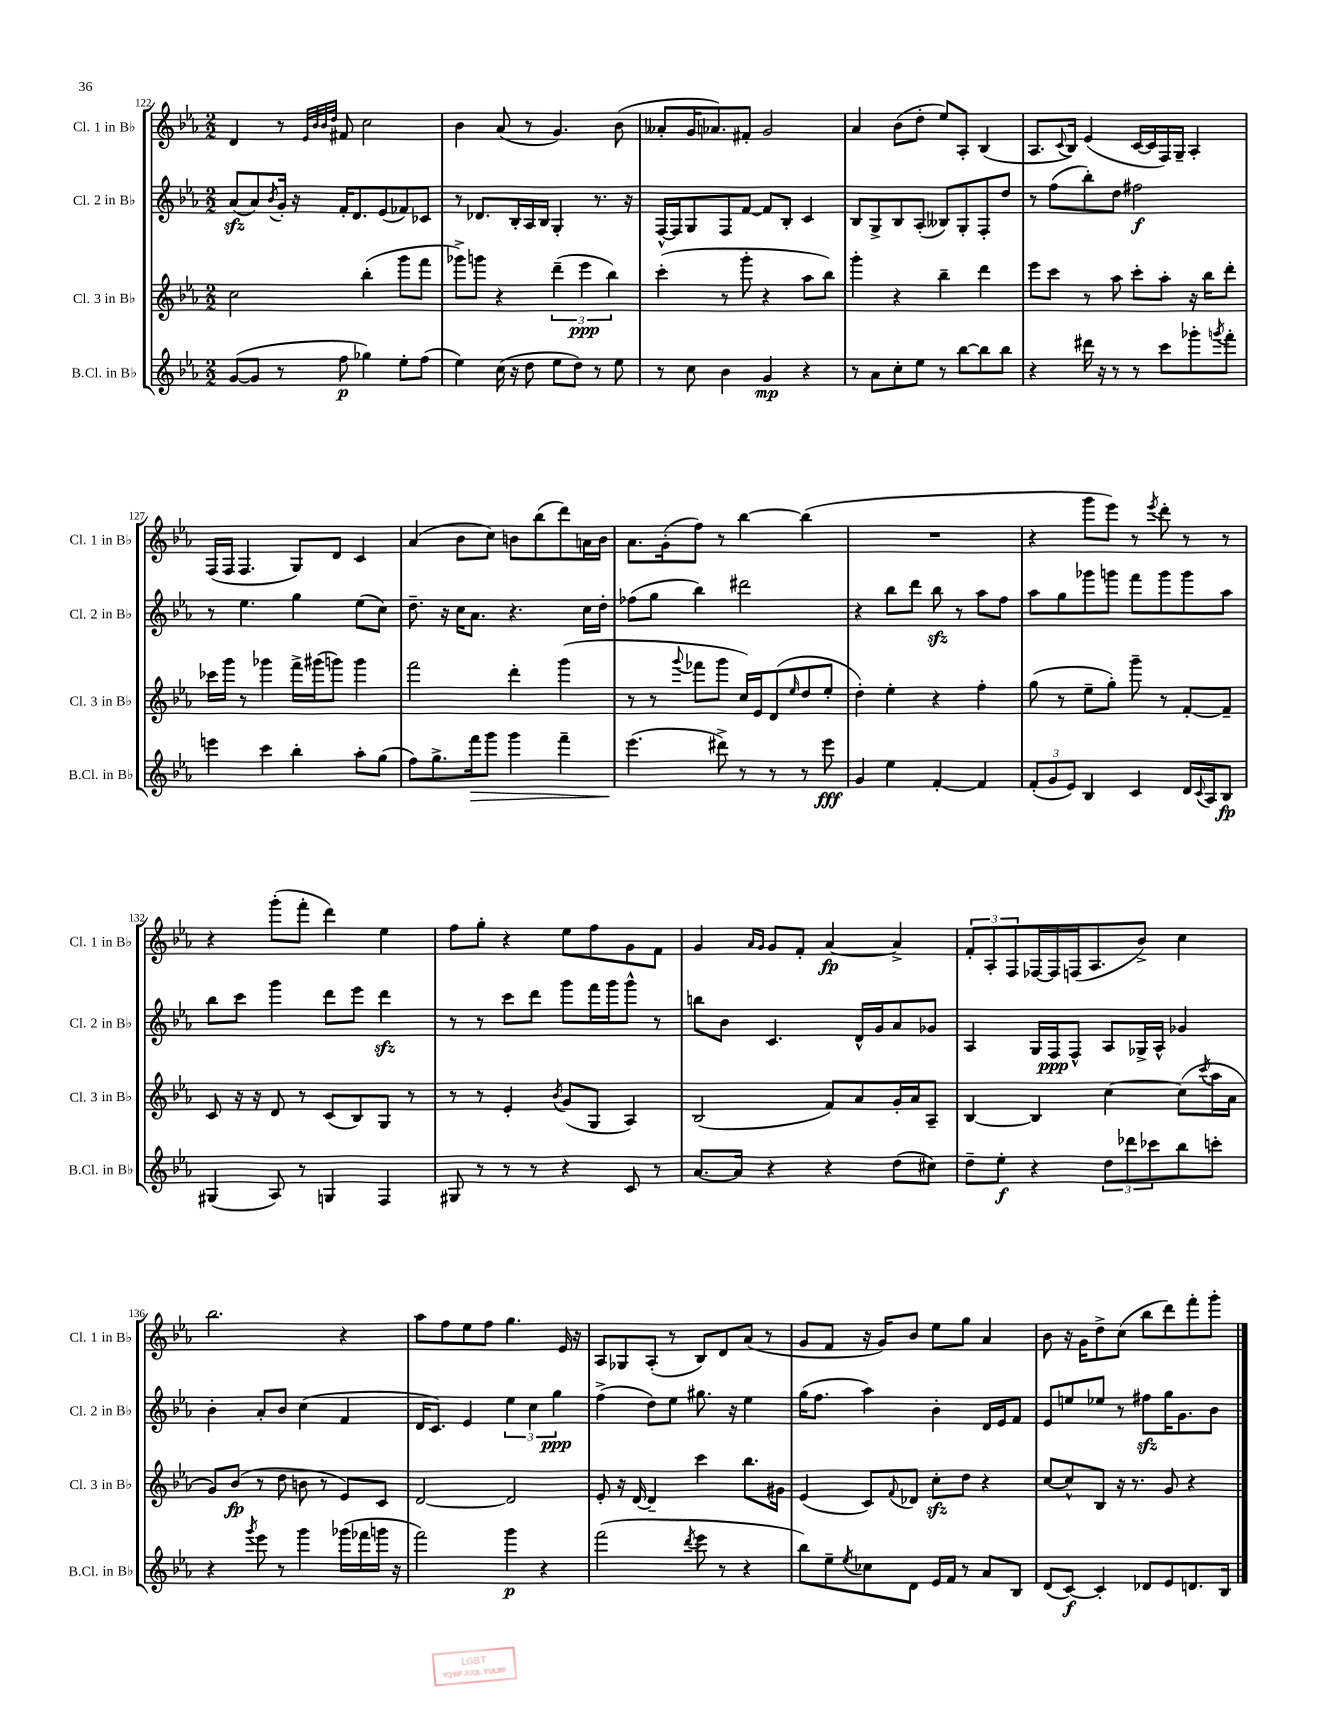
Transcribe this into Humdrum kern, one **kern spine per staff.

**kern	**dynam	**kern	**dynam	**kern	**dynam	**kern	**dynam
*part4	*part4	*part3	*part3	*part2	*part2	*part1	*part1
*staff4	*staff4	*staff3	*staff3	*staff2	*staff2	*staff1	*staff1
*I"B.Cl. in B♭	*	*I"Cl. 3 in B♭	*	*I"Cl. 2 in B♭	*	*I"Cl. 1 in B♭	*
*I'B.Cl. in B♭	*	*I'Cl. 3 in B♭	*	*I'Cl. 2 in B♭	*	*I'Cl. 1 in B♭	*
*clefG2	*	*clefG2	*	*clefG2	*	*clefG2	*
*k[b-e-a-]	*	*k[b-e-a-]	*	*k[b-e-a-]	*	*k[b-e-a-]	*
*M2/2	*	*M2/2	*	*M2/2	*	*M2/2	*
=122	=122	=122	=122	=122	=122	=122	=122
([8g/L	.	2cc\	.	(8a-zz/L	.	4d/	.
8g/J]	.	.	.	8a-/)	.	.	.
.	.	.	.	8qb-/	.	.	.
8r	.	.	.	16g'/Jk	.	8r	.
.	.	.	.	16r	.	.	.
.	.	.	.	.	.	32qqe-/LLL	.
.	.	.	.	.	.	32qqb-/	.
.	.	.	.	.	.	32qqb-/	.
.	.	.	.	.	.	32qqdd/JJJ	.
8ff\	p	.	.	16f'/KL	.	8f#X/	.
.	.	.	.	8.d/	.	.	.
4gg-X\)	.	(4bb-'\	.	.	.	2cc\	.
.	.	.	.	(8e-/	.	.	.
8ee-'\L	.	8ggg\L	.	8f-X/)	.	.	.
(8ff\J	.	8fff\J	.	8c-X/J	.	.	.
=123	=123	=123	=123	=123	=123	=123	=123
4ee-\)	.	8ggg-X^\L)	.	8r	.	4b-\	.
.	.	8gggn\J	.	8.d-X/L	.	.	.
(16cc\	.	4r	.	.	.	(8a-/	.
16r	.	.	.	16B-'/L	.	.	.
8dd\	.	.	.	16A-/	.	8r	.
.	.	.	.	16B-/JJ	.	.	.
8ee-\L	.	(6ddd~\	.	4G'/	.	4.g/)	.
8dd\J)	.	.	.	.	.	.	.
.	.	6eee-\	ppp	.	.	.	.
8r	.	.	.	8.r	.	.	.
.	.	6bb-\)	.	.	.	.	.
8ee-\	.	.	.	.	.	(8b-\	.
.	.	.	.	16r	.	.	.
=124	=124	=124	=124	=124	=124	=124	=124
8r	.	(4ccc'\	.	[16F^^/LL	.	8a--X'/L	.
.	.	.	.	16F/J]	.	.	.
8cc\	.	.	.	8G/	.	16g/K	.
.	.	.	.	.	.	8.a-X/)	.
4b-\	.	8r	.	8F/	.	.	.
.	.	8ggg'\	.	[8f/J	.	8f#X'/J	.
4g/	mp	4r	.	8f/L]	.	2g/	.
.	.	.	.	8B-'/J	.	.	.
4r	.	8aa-\L	.	4c/	.	.	.
.	.	8bb-\J)	.	.	.	.	.
=125	=125	=125	=125	=125	=125	=125	=125
8r	.	4ggg'\	.	8B-/L	.	4a-/	.
8a-\L	.	.	.	8G^/	.	.	.
8cc'\	.	4r	.	8B-/	.	(8b-\L	.
8ee-\J	.	.	.	(8A-'/J	.	8dd'\J	.
8r	.	4bb-~\	.	8B--X/L)	.	8ee-/L)	.
[8bb-\L	.	.	.	8G'/	.	8A-'/J	.
8bb-\]	.	4ddd\	.	8F'/	.	(4B-/	.
8bb-\J	.	.	.	8dd/J	.	.	.
=126	=126	=126	=126	=126	=126	=126	=126
4r	.	8eee-\L	.	8r	.	8.A-/L	.
.	.	8ccc\J	.	(8ff\L	.	.	.
.	.	.	.	.	.	8qqc/	.
.	.	.	.	.	.	16B-/Jk)	.
16ddd#X\	.	8r	.	8bb-'\)	.	(4e-/	.
16r	.	.	.	.	.	.	.
8r	.	8aa-\	.	8dd\J	.	.	.
8r	.	8ccc'\L	.	2ff#X\	f	[16c/LL	.
.	.	.	.	.	.	16c/]	.
8ccc\L	.	8aa-'\J	.	.	.	16F/)	.
.	.	.	.	.	.	16G~/JJ	.
8ggg-X'\	.	16r	.	.	.	4A-'/	.
.	.	16bb-\KL	.	.	.	.	.
8qgggn/	.	.	.	.	.	.	.
8fff'\J	.	8ddd'\J	.	.	.	.	.
!!LO:LB:g=z
=127	=127	=127	=127	=127	=127	=127	=127
4eeen\	.	16ccc-X\LL	.	8r	.	(16F/LL	.
.	.	16ggg\JJ	.	.	.	16F/JJ	.
.	.	8r	.	4.ee-\	.	4.F/	.
4ccc\	.	4ggg-X\	.	.	.	.	.
4bb-'\	.	16fff^\LL	.	4gg\	.	8G/L)	.
.	.	(16ggg#X\J	.	.	.	.	.
.	.	8gggn\J)	.	.	.	8d/J	.
8aa-'\L	.	4ggg\	.	(8ee-\L	.	4c/	.
(8gg\J	.	.	.	8cc\J)	.	.	.
=128	=128	=128	=128	=128	=128	=128	=128
8ff\L)	.	2fff\	.	8.dd~\	.	(4a-/	.
8.gg^\	.	.	.	.	.	.	.
.	.	.	.	16r	.	.	.
.	.	.	.	16cc\KL	.	8b-\L	.
!	!LO:HP:b	!	!	!	!	!	!
16fff\k	>	.	.	8.a-\J	.	.	.
8ggg\J	.	.	.	.	.	8cc\J)	.
4ggg\	.	4ddd'\	.	4.r	.	8bn\L	.
.	.	.	.	.	.	(8bb-\	.
4fff~\	.	(4ggg\	.	.	.	8ddd\)	.
.	.	.	.	16cc\LL	.	16an\L	.
.	.	.	.	16dd'\JJ	.	16b\JJ	.
=129	=129	=129	=129	=129	=129	=129	=129
(4.eee-\	.	8r	.	(8ff-X\L	.	8.a-\L	.
.	.	8r	.	8gg\J	.	.	.
.	.	.	.	.	.	(16g'\k	.
.	.	8qqggg/	.	.	.	.	.
.	.	8fff-X\L	.	4bb-\)	.	8ff\J)	.
8ddd#X^\)	]	8ggg\J	.	.	.	8r	.
8r	.	16cc/LL)	.	2ddd#X\	.	[4bb-\	.
.	.	16e-/J	.	.	.	.	.
8r	.	(8d/	.	.	.	.	.
.	.	16qqee-/	.	.	.	.	.
8r	.	8dd/	.	.	.	(4bb-\]	.
8eee-\	fff	8ee-'/J	.	.	.	.	.
=130	=130	=130	=130	=130	=130	=130	=130
4g/	.	4dd'\)	.	4r	.	1r	.
4ee-\	.	4ee-'\	.	8bb-\L	.	.	.
.	.	.	.	8ddd\J	.	.	.
[4f'/	.	4r	.	8bb-zz\	.	.	.
.	.	.	.	8r	.	.	.
4f/]	.	4ff'\	.	8aa-\L	.	.	.
.	.	.	.	8ff\J	.	.	.
=131	=131	=131	=131	=131	=131	=131	=131
(12f'/L	.	(8gg\	.	8aa-\L	.	4r	.
12g/	.	.	.	.	.	.	.
.	.	8r	.	8gg\	.	.	.
12e-/J)	.	.	.	.	.	.	.
4B-/	.	8ee-~\L	.	8ggg-X\	.	8ggg\L	.
.	.	8gg'\J)	.	8gggn\J	.	8eee-\J)	.
4c/	.	8ggg~\	.	8fff\L	.	8r	.
.	.	.	.	.	.	8qeee-/	.
.	.	8r	.	8ggg\	.	8ddd'\	.
16d/LL	.	[8f'/L	.	8ggg\	.	8r	.
8qqc/	.	.	.	.	.	.	.
16A-/J	.	.	.	.	.	.	.
8B-/J	fp	8f~/J]	.	8aa-\J	.	8r	.
!!LO:LB:g=z
=132	=132	=132	=132	=132	=132	=132	=132
(4G#X/	.	8c/	.	8bb-\L	.	4r	.
.	.	16r	.	8ccc\J	.	.	.
.	.	16r	.	.	.	.	.
8A-/)	.	8d/	.	4ggg\	.	(8ggg'\L	.
8r	.	8r	.	.	.	8fff'\J	.
4Gn/	.	(8c/L	.	8ddd\L	.	4ddd\)	.
.	.	8B-/)	.	8eee-\J	.	.	.
4F/	.	8G/J	.	4dddzz\	.	4ee-\	.
.	.	8r	.	.	.	.	.
=133	=133	=133	=133	=133	=133	=133	=133
8G#X/	.	8r	.	8r	.	8ff\L	.
8r	.	8r	.	8r	.	8gg'\J	.
8r	.	4e-'/	.	8ccc\L	.	4r	.
8r	.	.	.	8ddd\J	.	.	.
.	.	8qb-/	.	.	.	.	.
4r	.	(8g/L	.	8ggg\L	.	8ee-\L	.
.	.	8G/J	.	16fff\L	.	8ff\	.
.	.	.	.	16ggg\J	.	.	.
8c/	.	4A-/)	.	8ggg^^\J	.	8g\	.
8r	.	.	.	8r	.	8f\J	.
=134	=134	=134	=134	=134	=134	=134	=134
[8.a-/L	.	(2B-/	.	8bbn\L	.	4g/	.
.	.	.	.	8b-\J	.	.	.
16a-/Jk]	.	.	.	.	.	.	.
.	.	.	.	.	.	16qqa-/LL	.
.	.	.	.	.	.	16qqg/JJ	.
4r	.	.	.	4.c/	.	8g/L	.
.	.	.	.	.	.	8f'/J	.
4r	.	8f/L)	.	.	.	[4a-/	fp
.	.	8a-/	.	16d^^/LL	.	.	.
.	.	.	.	16g/J	.	.	.
(8dd\L	.	16g'/L	.	8a-/	.	4a-^/]	.
.	.	16a-/J	.	.	.	.	.
8cc#X\J)	.	8A-~/J	.	8g-X/J	.	.	.
=135	=135	=135	=135	=135	=135	=135	=135
8dd~\L	.	[4B-/	.	4A-/	.	12f'/L	.
.	.	.	.	.	.	12A-'/	.
8ee-'\J	f	.	.	.	.	.	.
.	.	.	.	.	.	12F/	.
4r	.	4B-/]	.	16G/LL	.	[16F-X/L	.
.	.	.	.	16F/J	ppp	16F-/]	.
.	.	.	.	8F^^/J	.	(16Fn/J	.
.	.	.	.	.	.	8.A-/	.
12dd\L	.	[4cc\	.	8A-/L	.	.	.
12ddd-X\	.	.	.	.	.	.	.
.	.	.	.	16G-X^/L	.	8b-^/J)	.
12ccc-X\	.	.	.	.	.	.	.
.	.	.	.	16A-^^/JJ	.	.	.
8bb-\	.	(8cc\L]	.	4g-X/	.	4cc\	.
.	.	8qccc/	.	.	.	.	.
8cccn'\J	.	16aa-\L	.	.	.	.	.
.	.	16a-\JJ	.	.	.	.	.
!!LO:LB:g=z
=136	=136	=136	=136	=136	=136	=136	=136
4r	.	8g/L)	.	4b-'\	.	2.bb-\	.
.	.	(8b-/J	fp	.	.	.	.
8qggg/	.	.	.	.	.	.	.
8eee-\	.	8r	.	8a-'/L	.	.	.
8r	.	8dd\	.	8b-/J	.	.	.
4ggg\	.	8bn\	.	(4cc\	.	.	.
.	.	8r	.	.	.	.	.
(16ggg-X\LL	.	8e-/L)	.	4f/	.	4r	.
16fff-X\	.	.	.	.	.	.	.
16gggn\JJ	.	8c/J	.	.	.	.	.
16r	.	.	.	.	.	.	.
=137	=137	=137	=137	=137	=137	=137	=137
2fff\)	.	[2d/	.	16d/KL	.	8aa-\L	.
.	.	.	.	8.c/J)	.	.	.
.	.	.	.	.	.	8ff\	.
.	.	.	.	4e-/	.	8ee-\	.
.	.	.	.	.	.	8ff\J	.
4ggg\	p	2d/]	.	6ee-\	.	4.gg\	.
.	.	.	.	6cc\	.	.	.
4r	.	.	.	.	.	.	.
.	.	.	.	6gg\	ppp	.	.
.	.	.	.	.	.	16e-/	.
.	.	.	.	.	.	16r	.
=138	=138	=138	=138	=138	=138	=138	=138
(2fff\	.	8e-'/	.	(4ff^\	.	8A-/L	.
.	.	16r	.	.	.	8G-X/	.
.	.	[16d/	.	.	.	.	.
.	.	4d~/]	.	8dd\L)	.	(8A-'/J	.
.	.	.	.	8ee-\J	.	8r	.
8qddd/	.	.	.	.	.	.	.
8eee-\	.	4ccc\	.	8.gg#X\	.	8B-/L)	.
8r	.	.	.	.	.	8d/	.
.	.	.	.	16r	.	.	.
4r	.	8.bb-\L	.	4ee-\	.	(8a-/J	.
.	.	.	.	.	.	8r	.
.	.	16g#X\Jk	.	.	.	.	.
=139	=139	=139	=139	=139	=139	=139	=139
8bb-\L)	.	(4e-/	.	(16gg\KL	.	8g/L	.
.	.	.	.	8.ff\J	.	.	.
8ee-~\	.	.	.	.	.	8f/J	.
8qee-/	.	.	.	.	.	.	.
8cc-X\	.	8c/L)	.	4aa-\)	.	16r	.
.	.	.	.	.	.	16g/KL)	.
.	.	8qqf/	.	.	.	.	.
8d\J	.	8d-X/J	.	.	.	8b-/J	.
16e-/LL	.	8cczz'\L	.	4b-'\	.	8ee-\L	.
16f/JJ	.	.	.	.	.	.	.
8r	.	8dd\J	.	.	.	8gg\J	.
8a-/L	.	4r	.	16d/LL	.	4a-/	.
.	.	.	.	16e-/J	.	.	.
8B-/J	.	.	.	8f/J	.	.	.
=140	=140	=140	=140	=140	=140	=140	=140
(8d/L	.	[8cc/L	.	8e-/L	.	8b-\	.
[8c/J)	f	8cc^^/]	.	8een/	.	16r	.
.	.	.	.	.	.	16g\KL	.
4c'/]	.	8B-/J	.	8ee-X/J	.	8dd^\	.
.	.	16r	.	8r	.	(8cc\J	.
.	.	8.r	.	.	.	.	.
8d-X/L	.	.	.	8ff#Xzz\L	.	8bb-\L	.
8e-/	.	8g/	.	16gg\K	.	8ddd\)	.
.	.	.	.	8.g\	.	.	.
8.dn/	.	4r	.	.	.	8fff'\	.
.	.	.	.	8b-\J	.	8ggg'\J	.
16B-/Jk	.	.	.	.	.	.	.
==	==	==	==	==	==	==	==
*-	*-	*-	*-	*-	*-	*-	*-
